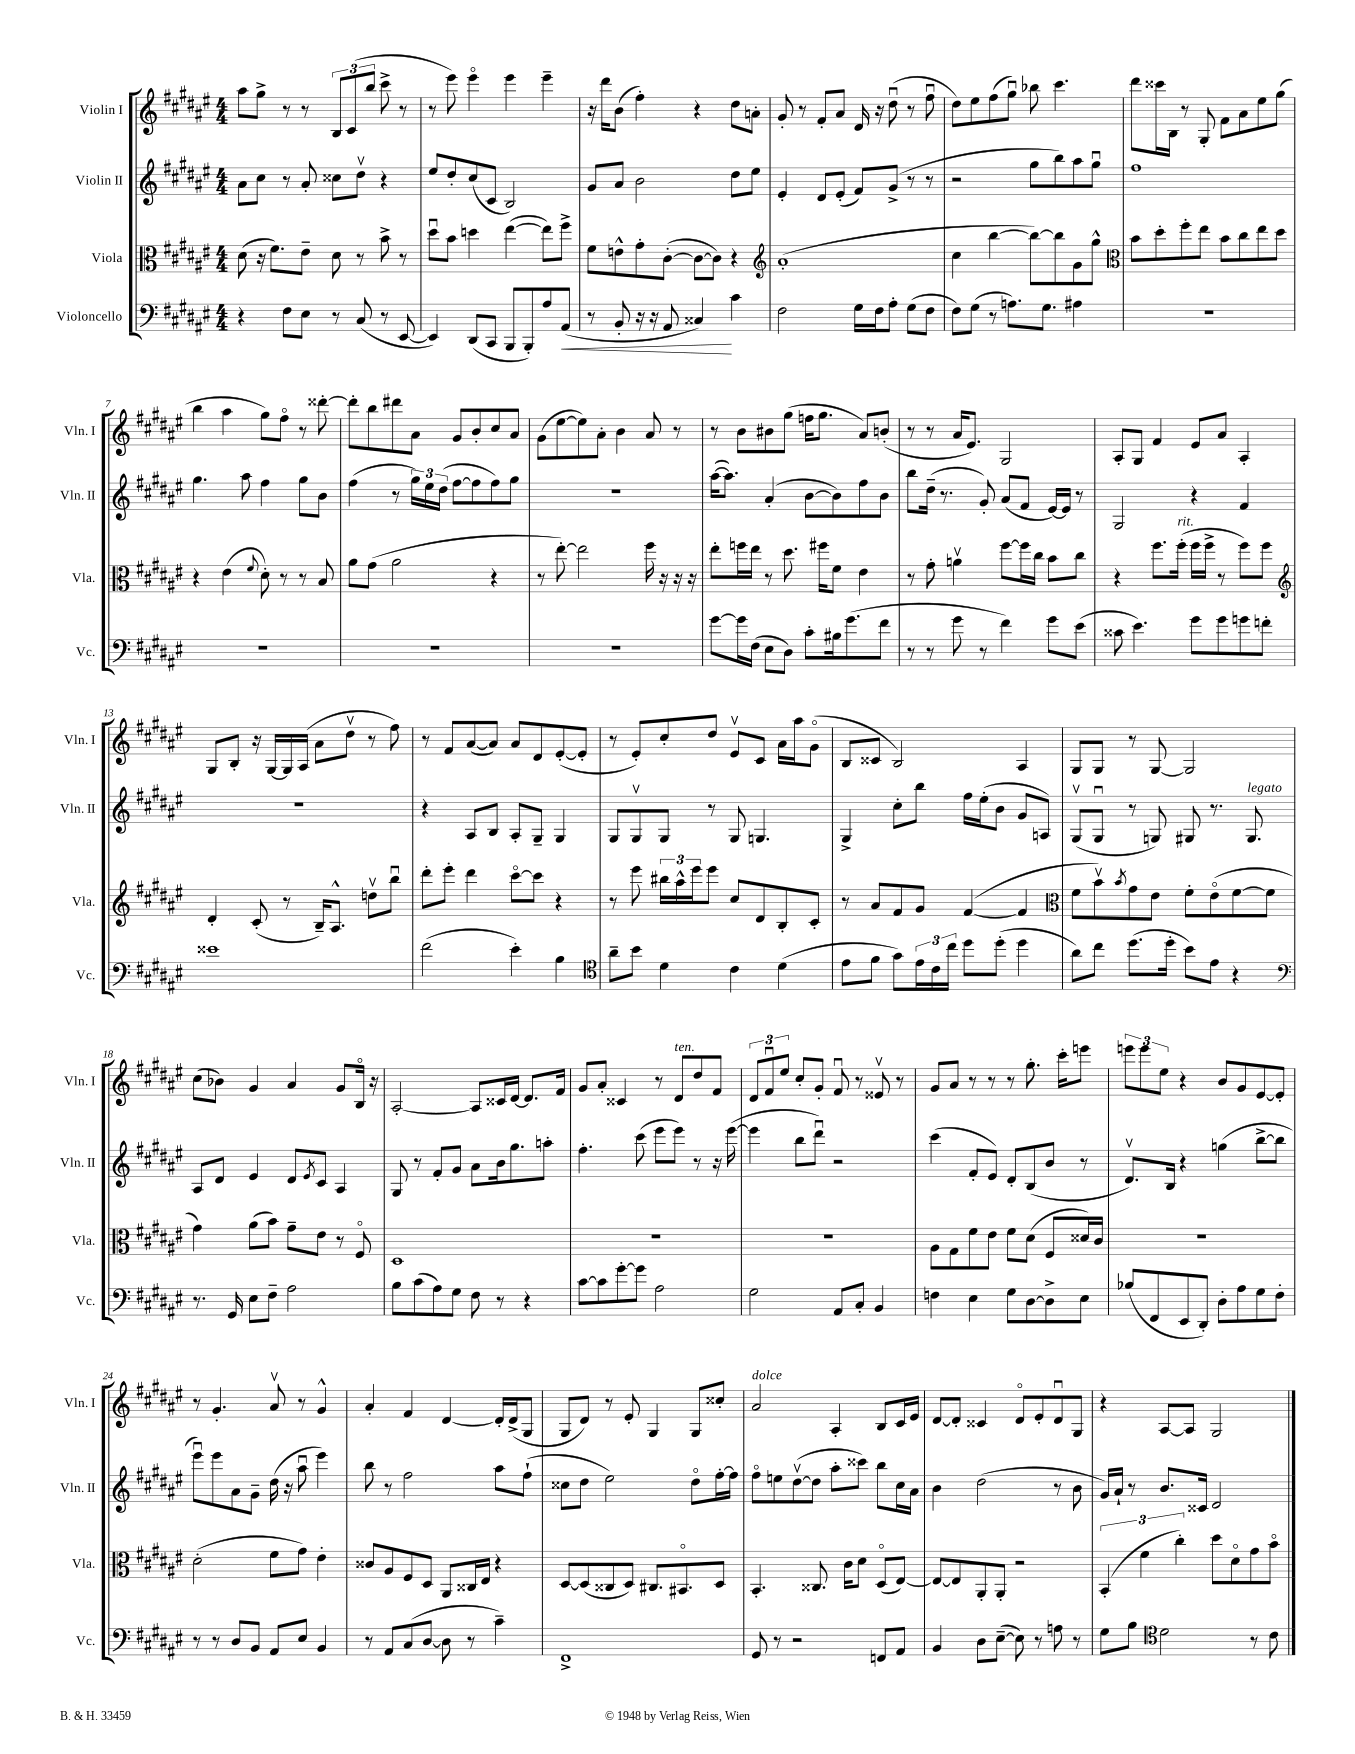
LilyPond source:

<<
\new StaffGroup <<
\new Staff = "s0" \with { instrumentName = "Violin I" shortInstrumentName = "Vln. I" } {
    \clef treble \key fis \major \numericTimeSignature \time 4/4
    ais''8 gis''8-> r8 r8 \tuplet 3/2 { b8 cis'8( b''8 } cis'''8-> r8 |
    r8 eis'''8) eis'''4\flageolet eis'''4 eis'''4-- |
    r16 dis'''16 b'8( fis''4-.) r4 dis''8 a'8-. |
    gis'8-. r8 fis'8-. ais'8 dis'16 r16 dis''8\downbow( r8 fis''8\downbow |
    dis''8) eis''8 fis''8( gis''8\downbow) bes''8 cis'''4. |
    dis'''8 cisis'''16 b16 r8 gis8-. fis'8 ais'8 eis''8 gis''8( |
    b''4 ais''4 gis''8) fis''8\flageolet r8 disis'''8~-. |
    disis'''8-. b''8 dis'''8 ais'8 gis'8 b'8-. cis''8 ais'8 |
    gis'8( eis''8~ eis''8) ais'8-. b'4 ais'8 r8 |
    r8 b'8 bis'8 gis''8( f''16 gis''8. ais'8) b'8-.( |
    r8 r8 ais'16 eis'8.) gis2 |
    ais8-. gis8 fis'4 eis'8 ais'8 ais4-. |
    gis8 b8-. r16 gis16~ gis16 ais16( ais'8 dis''8\upbow r8 fis''8) |
    r8 fis'8 ais'8~( ais'8) ais'8 dis'8 eis'8~-.( eis'8-. |
    r8 eis'8-.) cis''8-. dis''8 eis'8\upbow cis'8 ais'16 ais''16 gis'8\flageolet( |
    b8 cisis'8 b2) ais4 |
    gis8 gis8 r8 gis8~ gis2 |
    cis''8( bes'8) gis'4 ais'4 gis'8 b16\flageolet r16 |
    ais2~-. ais8 cisis'16 dis'16~ dis'8. fis'16 |
    gis'8 ais'8-. cisis'4 r8 dis'8^\markup { \italic "ten." } dis''8 fis'8 |
    \tuplet 3/2 { dis'8 fis'8\downbow eis''8 } cis''8-. gis'8-. fis'8\downbow r8 eisis'8\upbow r8 |
    gis'8 ais'8 r8 r8 r8 gis''8.-. cis'''16-. e'''8 |
    \tuplet 3/2 { e'''8 e'''8 eis''8 } r4 b'8 gis'8 eis'8~ eis'8-. |
    r8 gis'4.-. ais'8\upbow r8 gis'4-^ |
    ais'4-. fis'4 dis'4~ dis'16-. dis'16->( gis8 |
    gis8 dis'8) r8 eis'8-. gis4 gis8 cisis''8-. |
    ais'2^\markup { \italic "dolce" } ais4-. b8 cis'16 eis'16 |
    dis'8~ dis'8-. cisis'4 dis'8\flageolet eis'8-. dis'8\downbow gis8 |
    r4 ais8~ ais8 gis2 \bar "|." |
}
\new Staff = "s1" \with { instrumentName = "Violin II" shortInstrumentName = "Vln. II" } {
    \clef treble \key fis \major \numericTimeSignature \time 4/4
    ais'8 cis''8 r8 ais'8-. cisis''8 dis''8\upbow r4 |
    eis''8 dis''8-. cis''8( cis'8 b2) |
    gis'8 ais'8 b'2 dis''8 eis''8 |
    eis'4-. dis'8 eis'8-.( fis'8) gis'8->( r8 r8 |
    r2 gis''8 b''8) ais''8 gis''8\downbow |
    fis''1 |
    gis''4. ais''8 fis''4 gis''8 b'8 |
    fis''4( r8 \tuplet 3/2 { gis''16) eis''16 dis''16( } fis''8~ fis''8 fis''8) gis''8 |
    R1 |
    ais''16~( ais''8.) ais'4-.( b'8~ b'8) fis''8 b'8 |
    b''8 dis''16--( r8. gis'8-.) ais'8( fis'8 eis'16~) eis'16 r8 |
    gis2 r4 fis'4 |
    R1 |
    r4 ais8 b8 ais8-. gis8-- gis4 |
    gis8 gis8\upbow gis8 r8 gis8 g4. |
    gis4-> cis''8-. b''8 fis''16 eis''16-.( b'8 gis'8 a8) |
    gis8\upbow( gis8\downbow r8 g8) gis8 r8. gis8.^\markup { \italic "legato" } |
    ais8 dis'8 eis'4 dis'8 \acciaccatura { eis'8 } cis'8 ais4 |
    gis8 r8 fis'8-. gis'8 ais'8 b'16 gis''8. a''8-. |
    fis''4.-. cis'''8( eis'''8 eis'''8) r8 r16 eis'''16~( |
    eis'''4 b''8 dis'''8\downbow) r2 |
    cis'''4( fis'8-. eis'8) dis'8-. b8( b'8 r8 |
    dis'8.\upbow) b16 r4 g''4( b''8~-> b''8 |
    eis'''8\downbow) eis'''8 ais'8 gis'8-- dis''16( r16 ais''8\downbow eis'''4) |
    b''8 r8 fis''2 ais''8 fis''8-!( |
    cisis''8 dis''8 eis''2) dis''8\flageolet fis''16~-. fis''16 |
    fis''8\flageolet e''8 dis''8~\upbow( dis''8 ais''8-. cisis'''8) b''8 cis''16 ais'16 |
    b'4 dis''2( r8 b'8 |
    gis'16) ais'16-! r8 b'8. cisis'16 dis'2 \bar "|." |
}
\new Staff = "s2" \with { instrumentName = "Viola" shortInstrumentName = "Vla." } {
    \clef alto \key fis \major \numericTimeSignature \time 4/4
    dis'8( r16 fis'8.) eis'8-- dis'8 r8 b'8-> r8 |
    dis''8\downbow b'8 d''4 eis''4~( eis''8) fis''8-> |
    fis'8 e'8-^ gis'8-. cis'8~-.( cis'8~ cis'8) r4 |
    \clef treble ais'1-.( |
    cis''4 b''4~ b''8~) b''8 gis'8 gis''8-^ |
    \clef alto b'8 dis''8-. fis''8-. eis''8 b'8 cis''8 eis''8 dis''8 |
    r4 eis'4( \appoggiatura { fis'8 } dis'8-.) r8 r8 b8 |
    ais'8 gis'8( ais'2 r4 |
    r8 eis''8~-.) eis''2 fis''16 r16 r16 r16 |
    eis''8-. f''16 eis''16 r8 dis''8. fis''16 fis'8 eis'4 |
    r8 gis'8-. a'4\upbow fis''8~ fis''16 cis''16 b'8 cis''8 |
    r4 fis''8. fis''16-.^\markup { \italic "rit." }( fis''16 fis''16-> r8 fis''8) fis''8 |
    \clef treble dis'4-. cis'8-.( r8 b16--) ais8.-^ d''8\upbow b''8\downbow |
    dis'''8-. eis'''8-. dis'''4 cis'''8~\flageolet cis'''8 r4 |
    r8 eis'''8 \tuplet 3/2 { bis''16 ais''16-^ eis'''16 } eis'''8 cis''8 dis'8 b8-. cis'8-. |
    r8 ais'8 fis'8 gis'8 fis'4~( fis'4 |
    \clef alto fis'8 b'8\upbow) \acciaccatura { b'8 } gis'8 eis'8 fis'8-. eis'8\flageolet( fis'8~ fis'8 |
    gis'4) ais'8( b'8) gis'8-- eis'8 r8 fis8\flageolet |
    dis1 |
    R1 |
    R1 |
    ais8 gis8 fis'8 eis'8 fis'8 dis'8( fis8 disis'16) cis'16 |
    R1 |
    dis'2-.( fis'8 gis'8) eis'4-. |
    cisis'8 ais8 fis8 dis8 ais,8 cisis16 eis16 r4 |
    dis8~ dis8( cisis8 dis8) cis8. bis,8.\flageolet dis8 |
    b,4.-. cisis8. cis'16 dis'8 dis8\flageolet( eis8~) |
    eis8~ eis8 ais,8-. ais,8-. r2 |
    \tuplet 3/2 { b,4-.( fis'4 cis''4-.) } dis''8 dis'8\flageolet gis'8 b'8\flageolet \bar "|." |
}
\new Staff = "s3" \with { instrumentName = "Violoncello" shortInstrumentName = "Vc." } {
    \clef bass \key fis \major \numericTimeSignature \time 4/4
    r4 fis8 eis8 r8 cis8( r8 eis,8~ |
    eis,4) dis,8( cis,8 b,,8 b,,8-.) ais8 ais,8\<( |
    r8 b,8-. r16 r16 ais,8 cisis4\!) cis'4 |
    fis2 gis16 fis16 ais8-. gis8( fis8 |
    fis8) gis8( r8 a8.) gis8. ais4 |
    R1 |
    R1 |
    R1 |
    R1 |
    gis'8~ gis'16 fis16( eis8 dis8) cis'8-. bis16 gis'8.( fis'8 |
    r8 r8 gis'8 r8 fis'4) gis'8 eis'8( |
    cisis'8 eis'4.) gis'8 gis'8 g'8 f'8-. |
    eisis'1 |
    fis'2( eis'4-.) b4 |
    \clef tenor ais'8-- b'8 dis'4 cis'4 dis'4( |
    eis'8 fis'8 gis'8) \tuplet 3/2 { eis'16 cis'16 cis''16 } dis''8 dis''8-.( dis''4 |
    ais'8) cis''8 dis''8.( dis''16-. b'8) eis'8 r4 |
    \clef bass r8. gis,16 eis8 fis8-- ais2 |
    b8 cis'8( ais8) gis8 fis8 r8 r4 |
    cis'8~ cis'8 gis'8~-. gis'8 ais2 |
    gis2 ais,8 cis8-. b,4 |
    f4 eis4 gis8 dis8~ dis8-> eis8 |
    bes8( fis,8 eis,8 dis,8-.) dis8-. ais8 gis8 fis8-. |
    r8 r8 dis8 b,8 ais,8 eis8 b,4 |
    r8 ais,8 cis8( dis8~ dis8 r8 cis'4--) |
    fis,1-> |
    gis,8 r8 r2 f,8 ais,8 |
    b,4 dis8 eis8~--( eis8) r8 a8 r8 |
    gis8 b8 \clef tenor dis'2 r8 cis'8 \bar "|." |
}
>>
>>
